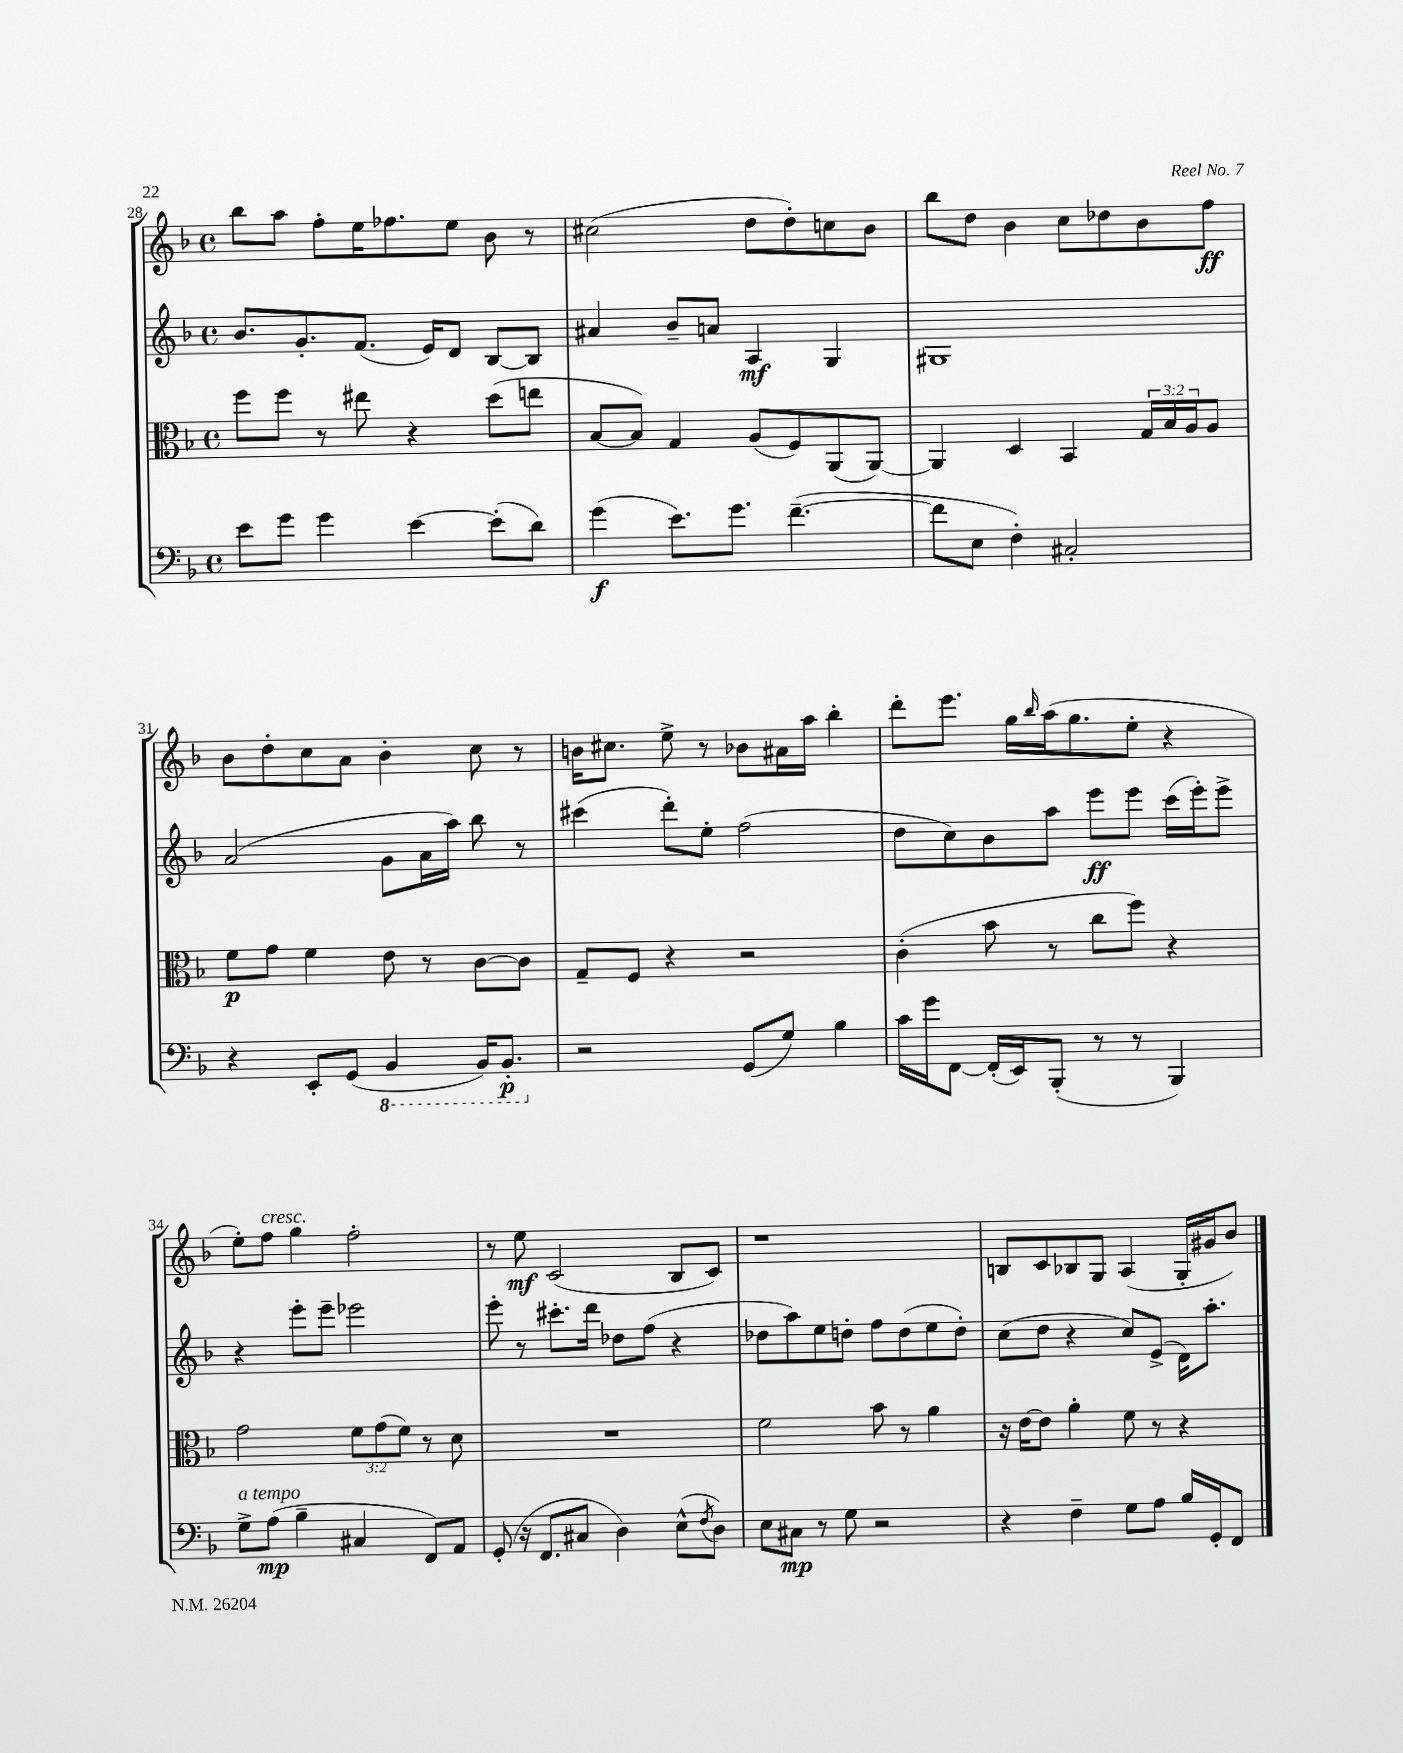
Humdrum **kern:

**kern	**kern	**kern	**kern
*staff4	*staff3	*staff2	*staff1
*clefF4	*clefC3	*clefG2	*clefG2
*k[b-]	*k[b-]	*k[b-]	*k[b-]
*M4/4	*M4/4	*M4/4	*M4/4
*met(c)	*met(c)	*met(c)	*met(c)
8e	8ff	8.b-	8bb-
8g	8ff	.	8aa
.	.	8.g'	.
4g	8r	.	8ff'
.	8ee#	(8.f	16ee
.	.	.	8.ff-
[4e	4r	.	.
.	.	16e)	.
.	.	8d	8ee
(8e']	(8dd	[8B-	8b-
8d)	8ee	8B-]	8r
=	=	=	=
(4g	[8B-	4a#	(2cc#
.	8B-])	.	.
8.e)	4G	8b-~	.
.	.	8a	.
8.g	.	.	.
.	(8A	4A	8dd
([4.f~	8F)	.	8dd')
.	(8AA	4G	8cc
.	[8AA)	.	8b-
=	=	=	=
8f]	4AA]	1G#	8bb-
8E	.	.	8dd
4F')	4D	.	4b-
2C#'	4BB-	.	8cc
.	.	.	8dd-
.	24G	.	8b-
.	24B-	.	.
.	24A	.	.
.	8A	.	8ff
=	=	=	=
4r	8f	(2a	8b-
.	8g	.	8dd'
8EE'	4f	.	8cc
(8GG	.	.	8a
4BBB-	8e	8g	4b-'
.	8r	16a	.
.	.	16aa)	.
16BBB-)	[8c	8bb-	8cc
8.BBB-'	.	.	.
.	8c]	8r	8r
=	=	=	=
2r	8G~	(4ccc#	16b
.	.	.	8.cc#
.	8F	.	.
.	4r	8ddd')	8ee^
.	.	8ee'	8r
(8GG	2r	(2ff	8b-
8G)	.	.	16a#
.	.	.	16aa
4B-	.	.	4bb-'
=	=	=	=
16c	(4c'	8dd	8ddd'
16g	.	.	.
[8FF	.	8cc)	8.eee
(16FF']	8b-	8b-	.
16EE)	.	.	16gg
.	.	.	16qqbb-
(8BBB-'	8r	8aa	(16aa
.	.	.	8.gg
8r	8cc	8eee	.
8r	8ff)	8eee	8ee'
4BBB-)	4r	(16ccc	4r
.	.	16eee')	.
.	.	8eee^	.
=	=	=	=
8G^	2g	4r	8ee')
(8A	.	.	8ff
4B-~	.	8eee'	4gg
.	.	8eee~	.
4C#	12f	2eee-	2ff'
.	(12g	.	.
.	12f)	.	.
8FF)	8r	.	.
8AA	8d	.	.
=	=	=	=
(8GG'	1r	8eee'	8r
16r	.	8r	8ee
8.FF	.	.	.
.	.	8.ccc#'	(2c
8C#	.	.	.
.	.	16ddd	.
4D)	.	8dd-	.
.	.	(8ff	.
(8E^^	.	4r	8B-
8qF	.	.	.
8D)	.	.	8c)
=	=	=	=
8E	2f	8dd-	1r
8C#	.	8aa)	.
8r	.	8ee	.
8G	.	8dd'	.
2r	8b-	8ff	.
.	8r	(8dd	.
.	4a	8ee	.
.	.	8dd')	.
=	=	=	=
4r	16r	(8cc	8B
.	[16e	.	.
.	8e]	8dd	8c
4F~	4a'	4r	8B-
.	.	.	8G
8G	8f	8cc)	(4A
8A	8r	(8e^	.
16B-	4r	16d)	16G'
16GG'	.	8.aa'	16g#
8FF	.	.	8b-)
==	==	==	==
*-	*-	*-	*-
